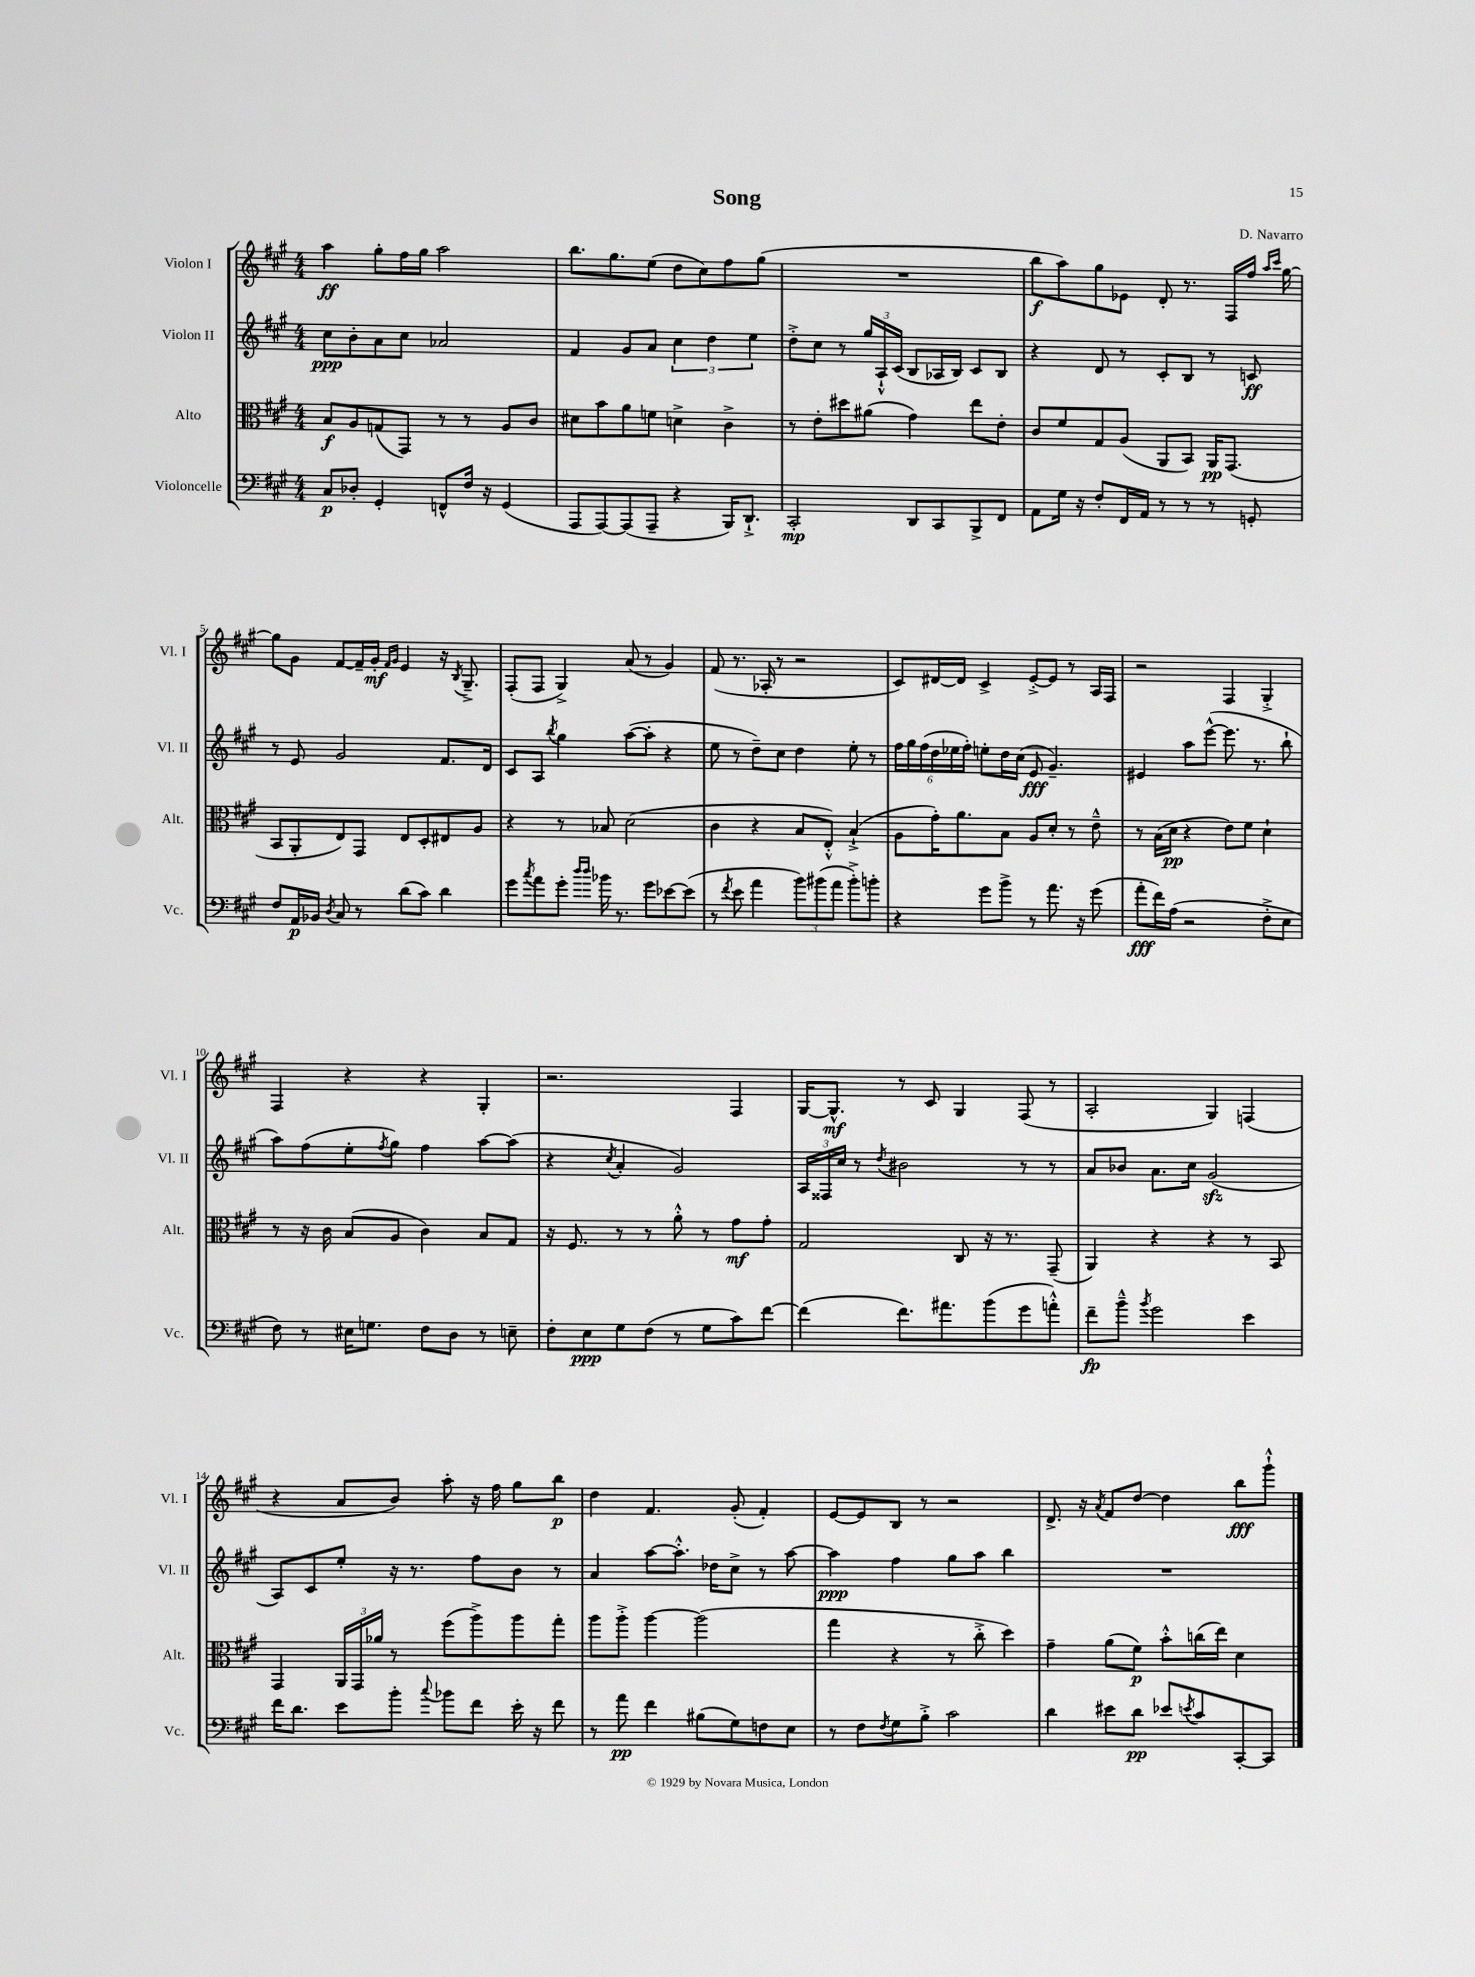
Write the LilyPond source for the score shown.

\header { title = "Song" composer = "D. Navarro" }
<<
\new StaffGroup <<
\new Staff = "s0" \with { instrumentName = "Violon I" shortInstrumentName = "Vl. I" } {
    \clef treble \key a \major \numericTimeSignature \time 4/4
    a''4\ff gis''8-. fis''16 gis''16 a''2 |
    b''8. gis''8. e''8( d''8 cis''8) fis''8 gis''8( |
    R1 |
    b''8\f a''8) gis''8 ees'8 d'8-. r8. fis16 fis''16 \grace { a''16 cis'''16 } gis''16~ |
    gis''8 gis'8 fis'8~ fis'16-- gis'16-.\mf \grace { fis'16 gis'16 } e'4 r16 \acciaccatura { b8 } gis8.---> |
    fis8-.( fis8 gis4->) a'8( r8 gis'4) |
    fis'8( r8. aes16-. r8 r2 |
    cis'8) dis'16~ dis'16 cis'4-> e'8~-.-> e'8 r8 a16 fis16 |
    r2 fis4 gis4-.-> |
    fis4 r4 r4 gis4-. |
    r2. fis4 |
    gis16~ gis8.-^\mf r8 cis'8 gis4 fis8( r8 |
    a2-. gis4) f4( |
    r4 a'8 b'8) a''8-. r16 fis''16 gis''8 b''8\p |
    d''4 fis'4. gis'8-.( fis'4-.) |
    e'8~ e'8 b8 r8 r2 |
    d'8.-> r16 \acciaccatura { a'8 } fis'8 d''8~ d''4 b''8\fff gis'''8-!-^ \bar "|." |
}
\new Staff = "s1" \with { instrumentName = "Violon II" shortInstrumentName = "Vl. II" } {
    \clef treble \key a \major \numericTimeSignature \time 4/4
    cis''8\ppp b'8-. a'8 cis''8 aes'2 |
    fis'4 gis'8 a'8 \tuplet 3/2 { cis''4 d''4 e''4 } |
    d''8-.-> cis''8 r8 \tuplet 3/2 { gis''16 a16-!-^ cis'16( } b8 aes16 b16) cis'8 b8 |
    r4 d'8 r8 cis'8-. b8 r8 c'8\ff |
    r8 e'8 gis'2 fis'8. d'16 |
    cis'8 a8 \acciaccatura { b''8 } gis''4 a''8~( a''8-. r4 |
    e''8 r8 d''8--) cis''8 d''4 e''8-. r8 |
    \tuplet 6/4 { fis''16 gis''16 fis''16( d''16 ees''16 fis''16-.) } e''8-. d''16 cis''16( e'8\fff gis'4.--) |
    eis'4 a''8 e'''8~-^( e'''8. r8. b''8-! |
    a''8) fis''8( e''8-. \acciaccatura { fis''8 } gis''8) fis''4 a''8~ a''8( |
    r4 \acciaccatura { cis''8 } a'4-. gis'2) |
    \tuplet 3/2 { a16 fisis16 cis''16 } r8 \acciaccatura { d''8 } bis'2 r8 r8 |
    a'8 bes'8 a'8. cis''16 gis'2\sfz( |
    a8) cis'8 e''8-. r16 r8. fis''8 b'8 r8 |
    a'4 a''8~ a''8.-.-^ des''16 cis''8-> r8 a''8~ |
    a''4\ppp fis''4 gis''8 a''8 b''4 |
    R1 \bar "|." |
}
\new Staff = "s2" \with { instrumentName = "Alto" shortInstrumentName = "Alt." } {
    \clef alto \key a \major \numericTimeSignature \time 4/4
    b8\f a8 g8( gis,8) r8 r8 a8 cis'8 |
    dis'8 b'8 a'8 f'8 d'4-> cis'4-> |
    r8 e'8-. dis''8 ais'8( gis'4) e''8 e'8-. |
    cis'8 fis'8 gis8 a8( a,8 b,8) a,16\pp gis,8.( |
    b,8 a,8-. e8) gis,8 e8 d8-. eis8 a8 |
    r4 r8 bes8 d'2( |
    cis'4 r4 b8 e8-.-^) b4-!->( |
    a8 gis'16-.) a'8. b8 a8 d'8-. r8 e'8---^ |
    r8 b16( d'16\pp r4 e'8) fis'8 d'4-! |
    r8 r16 cis'16 b8( a8 cis'4) b8 gis8 |
    r16 fis8. r8 r8 a'8-.-^ r8 gis'8\mf gis'8-. |
    gis2 cis8 r16 r8. gis,8--( |
    a,4) r4 r4 r8 b,8 |
    gis,4 \tuplet 3/2 { a,16 gis,16 aes'16 } r8 fis''8( a''8->) a''8 gis''8-. |
    a''8 a''8-.-> a''4~ a''2( |
    gis''4 r4 r8 cis''8-.-> d''4) |
    gis'4-- a'8( fis'8\p) b'8-.-^ c''16( e''16) d'4 \bar "|." |
}
\new Staff = "s3" \with { instrumentName = "Violoncelle" shortInstrumentName = "Vc." } {
    \clef bass \key a \major \numericTimeSignature \time 4/4
    cis8\p des8-. gis,4-. f,8-^ fis16 r16 gis,4( |
    a,,8 a,,8~) a,,8( a,,8-- r4 b,,16) d,8.-!-> |
    cis,2-.\mp d,8 cis,8 b,,8-> fis,8 |
    a,8 gis16 r16 fis8-. fis,16 a,16 r8 r8 r8 g,8-. |
    fis8 a,16\p bes,16 \acciaccatura { d8 } cis8 r8 d'8( cis'8) d'4 |
    gis'8 \acciaccatura { cis''8 } a'8 gis'8-. \grace { d''16 d''16 } bes'16 r8. gis'8 ees'8~ ees'8( |
    r8 \acciaccatura { fis'8 } e'8 a'4 \tuplet 3/2 { b'8) bis'8( a'8 } bis'8-.->) b'8-. |
    r4 gis'8 b'8-> r8 a'8. r16 gis'8( |
    a'8-.\fff fis'16) a16( r2 fis8-.-> e8 |
    fis8) r8 eis16 g8. fis8 d8 r8 e8-- |
    fis8-. e8\ppp gis8 fis8( r8 gis8 cis'8) fis'8~ |
    fis'4( fis'8.) ais'8. b'8( gis'8 a'8-.-^) |
    fis'8--\fp b'8---^ \acciaccatura { b'8 } gis'2 e'4 |
    fis'16 d'8. e'8 b'8-. \appoggiatura { cis''8 } bes'8 fis'8 e'16-. r16 fis'8 |
    r8 a'8\pp fis'4 bis8( gis8) f8 e8 |
    r8 fis8 \acciaccatura { fis8 } gis8 b8-.-> cis'2 |
    d'4 eis'8 d'8\pp ees'8 \acciaccatura { e'8 } cis'8 cis,8~-. cis,8 \bar "|." |
}
>>
>>
